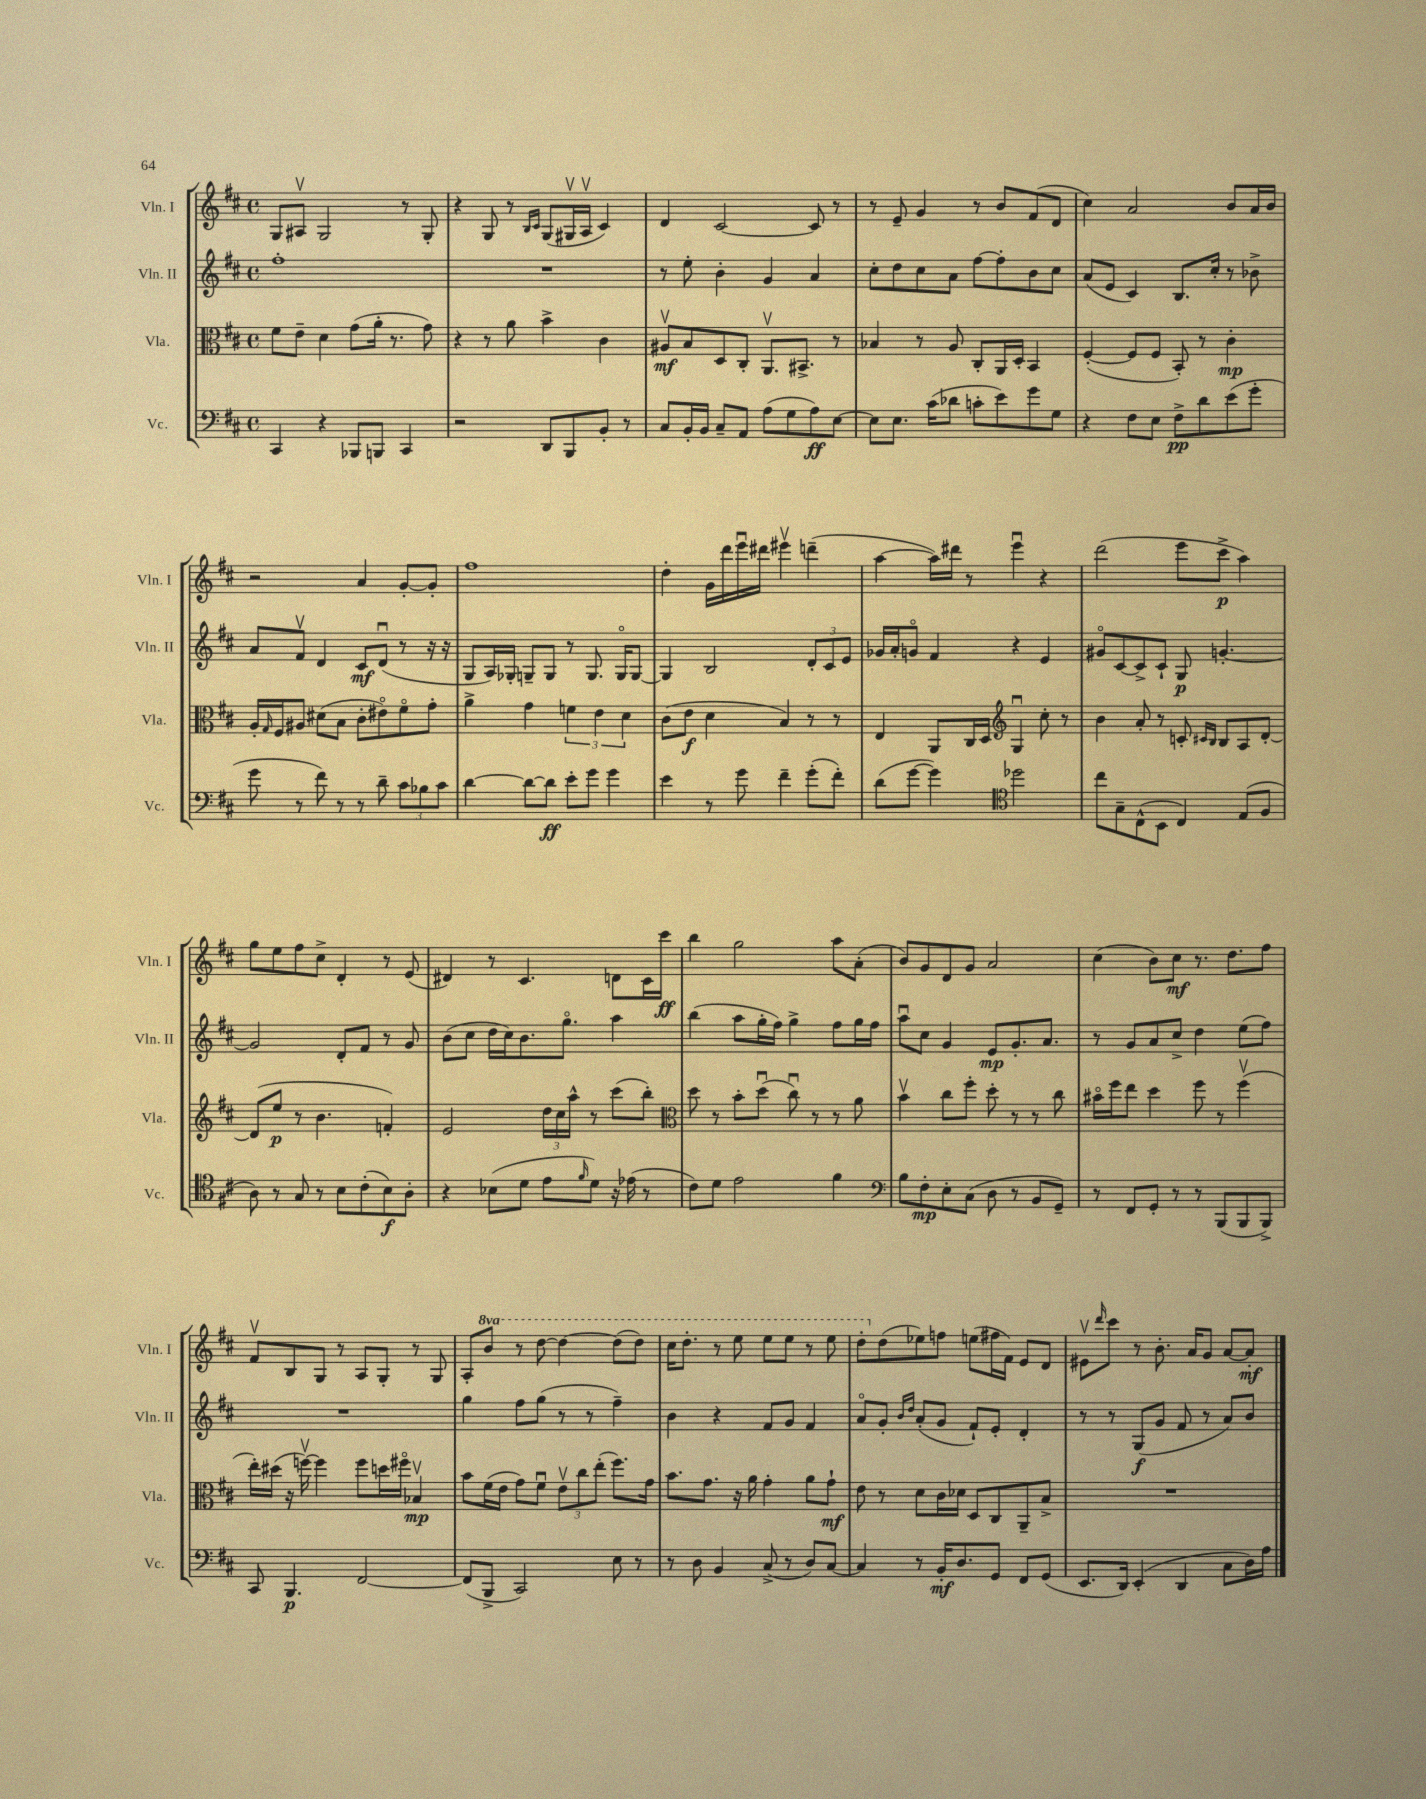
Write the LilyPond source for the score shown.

<<
\new StaffGroup <<
\new Staff = "s0" \with { instrumentName = "Vln. I" shortInstrumentName = "Vln. I" } {
    \clef treble \key d \major \defaultTimeSignature \time 4/4 \set Staff.ottavationMarkups = #ottavation-simple-ordinals
    g8 ais8\upbow g2 r8 g8-. |
    r4 g8 r8 \grace { b16 cis'16 } g8( gis16\upbow a16\upbow cis'4) |
    d'4 cis'2~ cis'8 r8 |
    r8 e'8-- g'4 r8 b'8 fis'8( d'8 |
    cis''4) a'2 b'8 a'16 b'16 |
    r2 a'4 g'8~-. g'8-. |
    fis''1 |
    d''4-. g'16 d'''16 e'''16\downbow dis'''16 eis'''4\upbow d'''4--( |
    a''4~ a''16) dis'''16 r8 e'''4\downbow r4 |
    d'''2( e'''8 cis'''8->\p a''4) |
    g''8 e''8 fis''8 cis''8-> d'4-. r8 e'8( |
    dis'4) r8 cis'4. d'8 cis'16 cis'''16\ff |
    b''4 g''2 a''8 a'8-.( |
    b'8) g'8 d'8 g'8 a'2 |
    cis''4( b'8) cis''8\mf r8. d''8. fis''8 |
    fis'8\upbow b8 g8 r8 a8 g8-. r8 g8 |
    a8-. \ottava #1 b''8 r8 d'''8~ d'''4~ d'''8( d'''8) |
    cis'''16 d'''8.-. r8 e'''8 e'''8 e'''8 r8 e'''8 |
    d'''8-. \ottava #0 d''8( ees''8) f''8 e''8( fis''16 fis'16) e'8 d'8 |
    eis'8\upbow \grace { d'''16 } cis'''8 r8 b'8.-. a'16 g'8 a'8~ a'8-.\mf \bar "|." |
}
\new Staff = "s1" \with { instrumentName = "Vln. II" shortInstrumentName = "Vln. II" } {
    \clef treble \key d \major \defaultTimeSignature \time 4/4
    fis''1-. |
    R1 |
    r8 e''8-. b'4-. g'4 a'4 |
    cis''8-. d''8 cis''8 a'8 fis''8~ fis''8-. b'8 cis''8 |
    a'8( e'8 cis'4) b8. cis''16-. r8 bes'8-> |
    a'8 fis'8\upbow d'4 cis'8\mf d'8\downbow( r8 r16 r16 |
    g8 a16) ges16-. g8-- g8 r8 g8. g16\flageolet g8~ |
    g4 b2 \tuplet 3/2 { d'8-. cis'8 e'8 } |
    ges'16 a'16-. g'8\flageolet fis'4 r4 e'4 |
    gis'8\flageolet cis'8~ cis'8-> cis'8-! g8\p g'4.~-. |
    g'2 d'8-. fis'8 r8 g'8 |
    b'8( cis''8 d''16 cis''16) b'8. g''8.\flageolet a''4 |
    b''4( a''8 g''16-. fis''16) g''4-> fis''8 g''16 fis''16 |
    a''8\downbow cis''8 g'4 e'8\mp g'8.-. a'8. |
    r8 g'8 a'8 cis''8-> d''4 e''8( fis''8) |
    R1 |
    g''4 fis''8 g''8( r8 r8 fis''4--) |
    b'4 r4 fis'8 g'8 fis'4 |
    a'8\flageolet g'8-. \grace { b'16 d''16 } a'8-.( g'8 fis'8-!) e'8-. d'4-. |
    r8 r8 g8\f( g'8 fis'8 r8 a'8) b'8 \bar "|." |
}
\new Staff = "s2" \with { instrumentName = "Vla." shortInstrumentName = "Vla." } {
    \clef alto \key d \major \defaultTimeSignature \time 4/4
    fis'8 e'8-- d'4 g'8( a'16-. r8. g'8) |
    r4 r8 a'8 b'4-> cis'4 |
    ais8\upbow\mf b8 d8 cis8-. a,8.\upbow bis,8.-> r8 |
    bes4 r8 a8 cis8-. a,16 d16-. b,4 |
    fis4~-.( fis8 fis8 b,8-.) r8 cis'4-.\mp |
    a16-. \grace { g16 } fis16 ais8 dis'8( b8 cis'8-. eis'8\flageolet) fis'8\flageolet g'8-. |
    a'4-> g'4 \tuplet 3/2 { f'4 e'4 d'4 } |
    cis'8( e'8\f d'4 b4) r8 r8 |
    e4 a,8 cis16 d16 \clef treble g4\downbow cis''8-. r8 |
    b'4 a'8-. r8 c'8-. \grace { cis'16 b16 } b8 a8 d'8~-. |
    d'8( e''8\p r8 b'4. f'4-.) |
    e'2 \tuplet 3/2 { d''16 cis''16 a''16-^ } r8 cis'''8( b''8-.) |
    \clef alto d''8 r8 b'8-. d''8\downbow( cis''8\downbow) r8 r8 a'8 |
    b'4\upbow cis''8 fis''8-. d''8-. r8 r8 cis''8 |
    bis'16\flageolet fis''16 e''8 d''4 fis''8 r8 fis''4\upbow( |
    e''16-.) dis''16( r16 f''16~\upbow) f''4 f''8 d''16 fis''16\flageolet bes4\upbow\mp |
    b'8 fis'16( e'16 g'8) fis'8\downbow \tuplet 3/2 { e'8\upbow cis''8 e''8-.( } fis''8.) g'16 |
    b'8. g'8. r16 a'16 g'4-. a'8 g'8-!\mf |
    e'8 r8 d'8 cis'16 des'16 d8 cis8 a,8-- b8-> |
    R1 \bar "|." |
}
\new Staff = "s3" \with { instrumentName = "Vc." shortInstrumentName = "Vc." } {
    \clef bass \key d \major \defaultTimeSignature \time 4/4
    cis,4 r4 bes,,8 b,,8 cis,4 |
    r2 d,8 b,,8 b,8-. r8 |
    cis8 b,16-. b,16 cis8-- a,8 a8( g8 a8\ff) e8~ |
    e8 e8. cis'16( des'8 c'8-. e'8) g'8 g8 |
    r4 fis8 e8 fis8->\pp d'8 e'8( g'8-. |
    g'8 r8 fis'8) r8 r8 d'8-- \tuplet 3/2 { cis'8 bes8 cis'8 } |
    d'4~ d'8~ d'8\ff e'8-. g'8 g'4 |
    e'4 r8 g'8 fis'4-- g'8-.( fis'8-.) |
    d'8( g'8~ g'4) \clef tenor des''2 |
    cis''8 g8-- cis8-^( b,8 cis4) e8( fis8 |
    a8) r8 g8 r8 b8 cis'8-.( b8\f) a8-. |
    r4 bes8( d'8 e'8 \grace { fis'16 } d'8) r16 ees'16( r8 |
    cis'8) d'8 e'2 fis'4 |
    \clef bass b8 fis8-.\mp e8-. cis8( d8 r8 b,8 g,8--) |
    r8 fis,8 g,8-. r8 r8 b,,8( b,,8 b,,8->) |
    cis,8 b,,4.\p fis,2~ |
    fis,8( b,,8-> cis,2) e8 r8 |
    r8 d8 b,4 cis8->( r8 d8) cis8~ |
    cis4 r8 b,16-.\mf d8. g,8 fis,8 g,8( |
    e,8. d,16) e,4-.( d,4 cis8 d16) a16 \bar "|." |
}
>>
>>
\layout { \context { \Score \remove "Bar_number_engraver" } }
